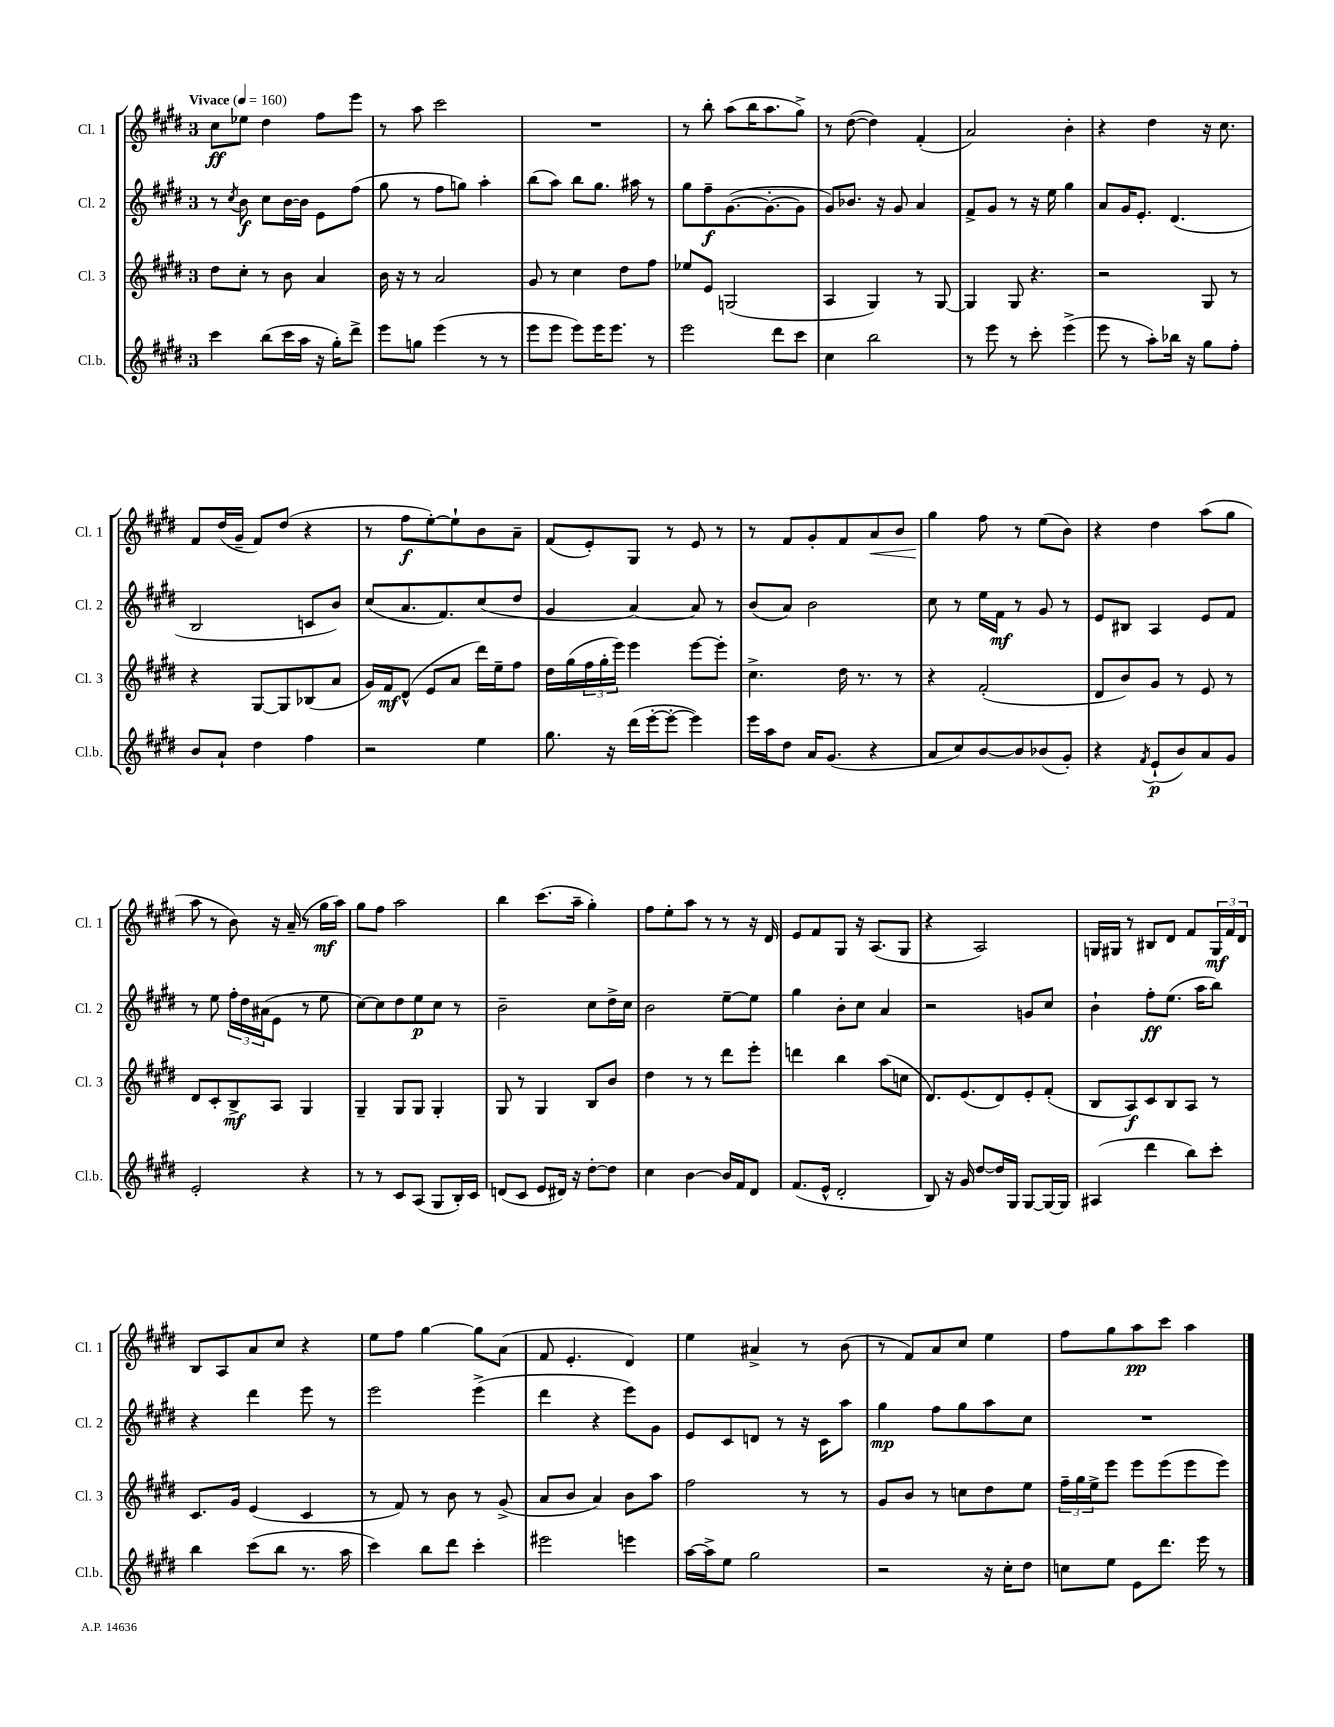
<<
\new StaffGroup <<
\new Staff = "s0" \with { instrumentName = "Cl. 1" shortInstrumentName = "Cl. 1" } {
    \clef treble \key e \major \once \override Staff.TimeSignature.style = #'single-digit \time 3/4 \tempo "Vivace" 4 = 160
    cis''8\ff ees''8 dis''4 fis''8 e'''8 |
    r8 a''8 cis'''2 |
    R2. |
    r8 b''8-. a''8( b''16 a''8. gis''8->) |
    r8 dis''8~( dis''4) fis'4-.( |
    a'2) b'4-. |
    r4 dis''4 r16 cis''8. |
    fis'8 dis''16( gis'16-- fis'8) dis''8( r4 |
    r8 fis''8\f e''8~-.) e''8-! b'8 a'8-- |
    fis'8( e'8-.) gis8 r8 e'8 r8 |
    r8 fis'8 gis'8-. fis'8 a'8\< b'8 |
    gis''4\! fis''8 r8 e''8( b'8) |
    r4 dis''4 a''8( gis''8 |
    a''8 r8 b'8) r16 a'16--( r8 gis''16\mf a''16) |
    gis''8 fis''8 a''2 |
    b''4 cis'''8.( a''16-- gis''4-.) |
    fis''8 e''8-. a''8 r8 r8 r16 dis'16 |
    e'8 fis'8 gis8 r16 a8.( gis8 |
    r4 a2) |
    g16 gis16 r8 bis8 dis'8 fis'8 \tuplet 3/2 { gis16\mf fis'16 dis'16 } |
    b8 a8 a'8 cis''8 r4 |
    e''8 fis''8 gis''4~ gis''8 a'8( |
    fis'8 e'4.-. dis'4) |
    e''4 ais'4-> r8 b'8( |
    r8 fis'8) a'8 cis''8 e''4 |
    fis''8 gis''8 a''8\pp cis'''8 a''4 \bar "|." |
}
\new Staff = "s1" \with { instrumentName = "Cl. 2" shortInstrumentName = "Cl. 2" } {
    \clef treble \key e \major \once \override Staff.TimeSignature.style = #'single-digit \time 3/4
    r8 \acciaccatura { cis''8 } b'8\f cis''8 b'16~ b'16 e'8 fis''8( |
    gis''8 r8 fis''8 g''8) a''4-. |
    b''8( a''8) b''8 gis''8. ais''16 r8 |
    gis''8 fis''8--\f gis'8.~( gis'8.~-. gis'8 |
    gis'8) bes'8. r16 gis'8 a'4 |
    fis'8-> gis'8 r8 r16 e''16 gis''4 |
    a'8 gis'16 e'8.-. dis'4.( |
    b2 c'8 b'8) |
    cis''8( a'8. fis'8.) cis''8( dis''8 |
    gis'4 a'4~) a'8 r8 |
    b'8( a'8) b'2 |
    cis''8 r8 e''16 fis'16\mf r8 gis'8 r8 |
    e'8 bis8 a4 e'8 fis'8 |
    r8 e''8 \tuplet 3/2 { fis''16-. dis''16 ais'16( } e'8 r8 e''8 |
    cis''8~) cis''8 dis''8 e''8\p cis''8 r8 |
    b'2-- cis''8 dis''16-> cis''16 |
    b'2 e''8~-- e''8 |
    gis''4 b'8-. cis''8 a'4 |
    r2 g'8 cis''8 |
    b'4-! fis''8-.\ff e''8.( a''16 b''8) |
    r4 dis'''4 e'''8 r8 |
    e'''2 e'''4->( |
    dis'''4 r4 e'''8) gis'8 |
    e'8 cis'8 d'8 r8 r16 cis'16 a''8 |
    gis''4\mp fis''8 gis''8 a''8 cis''8 |
    R2. \bar "|." |
}
\new Staff = "s2" \with { instrumentName = "Cl. 3" shortInstrumentName = "Cl. 3" } {
    \clef treble \key e \major \once \override Staff.TimeSignature.style = #'single-digit \time 3/4
    dis''8 cis''8-. r8 b'8 a'4 |
    b'16 r16 r8 a'2 |
    gis'8 r8 cis''4 dis''8 fis''8 |
    ees''8 e'8 g2( |
    a4 gis4) r8 gis8~ |
    gis4 gis8 r4. |
    r2 gis8 r8 |
    r4 gis8~ gis8 bes8( a'8 |
    gis'16) fis'16\mf dis'8-^( e'8 a'8 dis'''16) e''16-- fis''8 |
    dis''16 gis''16( \tuplet 3/2 { fis''16 gis''16-. e'''16) } e'''4 e'''8~ e'''8-. |
    cis''4.-> dis''16 r8. r8 |
    r4 fis'2-.( |
    dis'8 b'8) gis'8 r8 e'8 r8 |
    dis'8 cis'8-. b8->\mf a8 gis4 |
    gis4-- gis8 gis8 gis4-. |
    gis8 r8 gis4 b8 b'8 |
    dis''4 r8 r8 dis'''8 e'''8-. |
    d'''4 b''4 a''8( c''8 |
    dis'8.) e'8.( dis'8) e'8-. fis'8-.( |
    b8 a8\f) cis'8 b8 a8 r8 |
    cis'8. gis'16 e'4( cis'4 |
    r8 fis'8) r8 b'8 r8 gis'8->( |
    a'8 b'8 a'4) b'8 a''8 |
    fis''2 r8 r8 |
    gis'8 b'8 r8 c''8 dis''8 e''8 |
    \tuplet 3/2 { fis''16-- gis''16 e''16-> } e'''8 e'''8 e'''8( e'''8 e'''8) \bar "|." |
}
\new Staff = "s3" \with { instrumentName = "Cl.b." shortInstrumentName = "Cl.b." } {
    \clef treble \key e \major \once \override Staff.TimeSignature.style = #'single-digit \time 3/4
    cis'''4 b''8( cis'''16 a''16 r16 gis''16-.) dis'''8-> |
    e'''8 g''8 e'''4( r8 r8 |
    e'''8 e'''8 e'''8) e'''16 e'''8. r8 |
    e'''2 dis'''8 cis'''8 |
    cis''4 b''2 |
    r8 e'''8 r8 cis'''8-. e'''4->( |
    e'''8 r8 a''8-.) bes''16 r16 gis''8 fis''8-. |
    b'8 a'8-! dis''4 fis''4 |
    r2 e''4 |
    gis''8. r16 dis'''16( e'''16~-. e'''8~-. e'''4) |
    e'''16 a''16 dis''8 a'16 gis'8.( r4 |
    a'8 cis''8) b'8~ b'8 bes'8( gis'8-.) |
    r4 \acciaccatura { fis'8 } e'8-!\p( b'8) a'8 gis'8 |
    e'2-. r4 |
    r8 r8 cis'8 a8( gis8 b16-.) cis'16 |
    d'8( cis'8 e'8 dis'16) r16 dis''8~-. dis''8 |
    cis''4 b'4~ b'16 fis'16 dis'8 |
    fis'8.( e'16-^ dis'2-. |
    b8) r16 gis'16 dis''8~ dis''16 gis16 gis8~ gis16~ gis16 |
    ais4( dis'''4 b''8) cis'''8-. |
    b''4 cis'''8( b''8 r8. a''16 |
    cis'''4) b''8 dis'''8 cis'''4-. |
    eis'''2 e'''4 |
    a''16~ a''16-> e''8 gis''2 |
    r2 r16 cis''16-. dis''8 |
    c''8 e''8 e'8 dis'''8. e'''16 r8 \bar "|." |
}
>>
>>
\layout { \context { \Score \remove "Bar_number_engraver" } }
